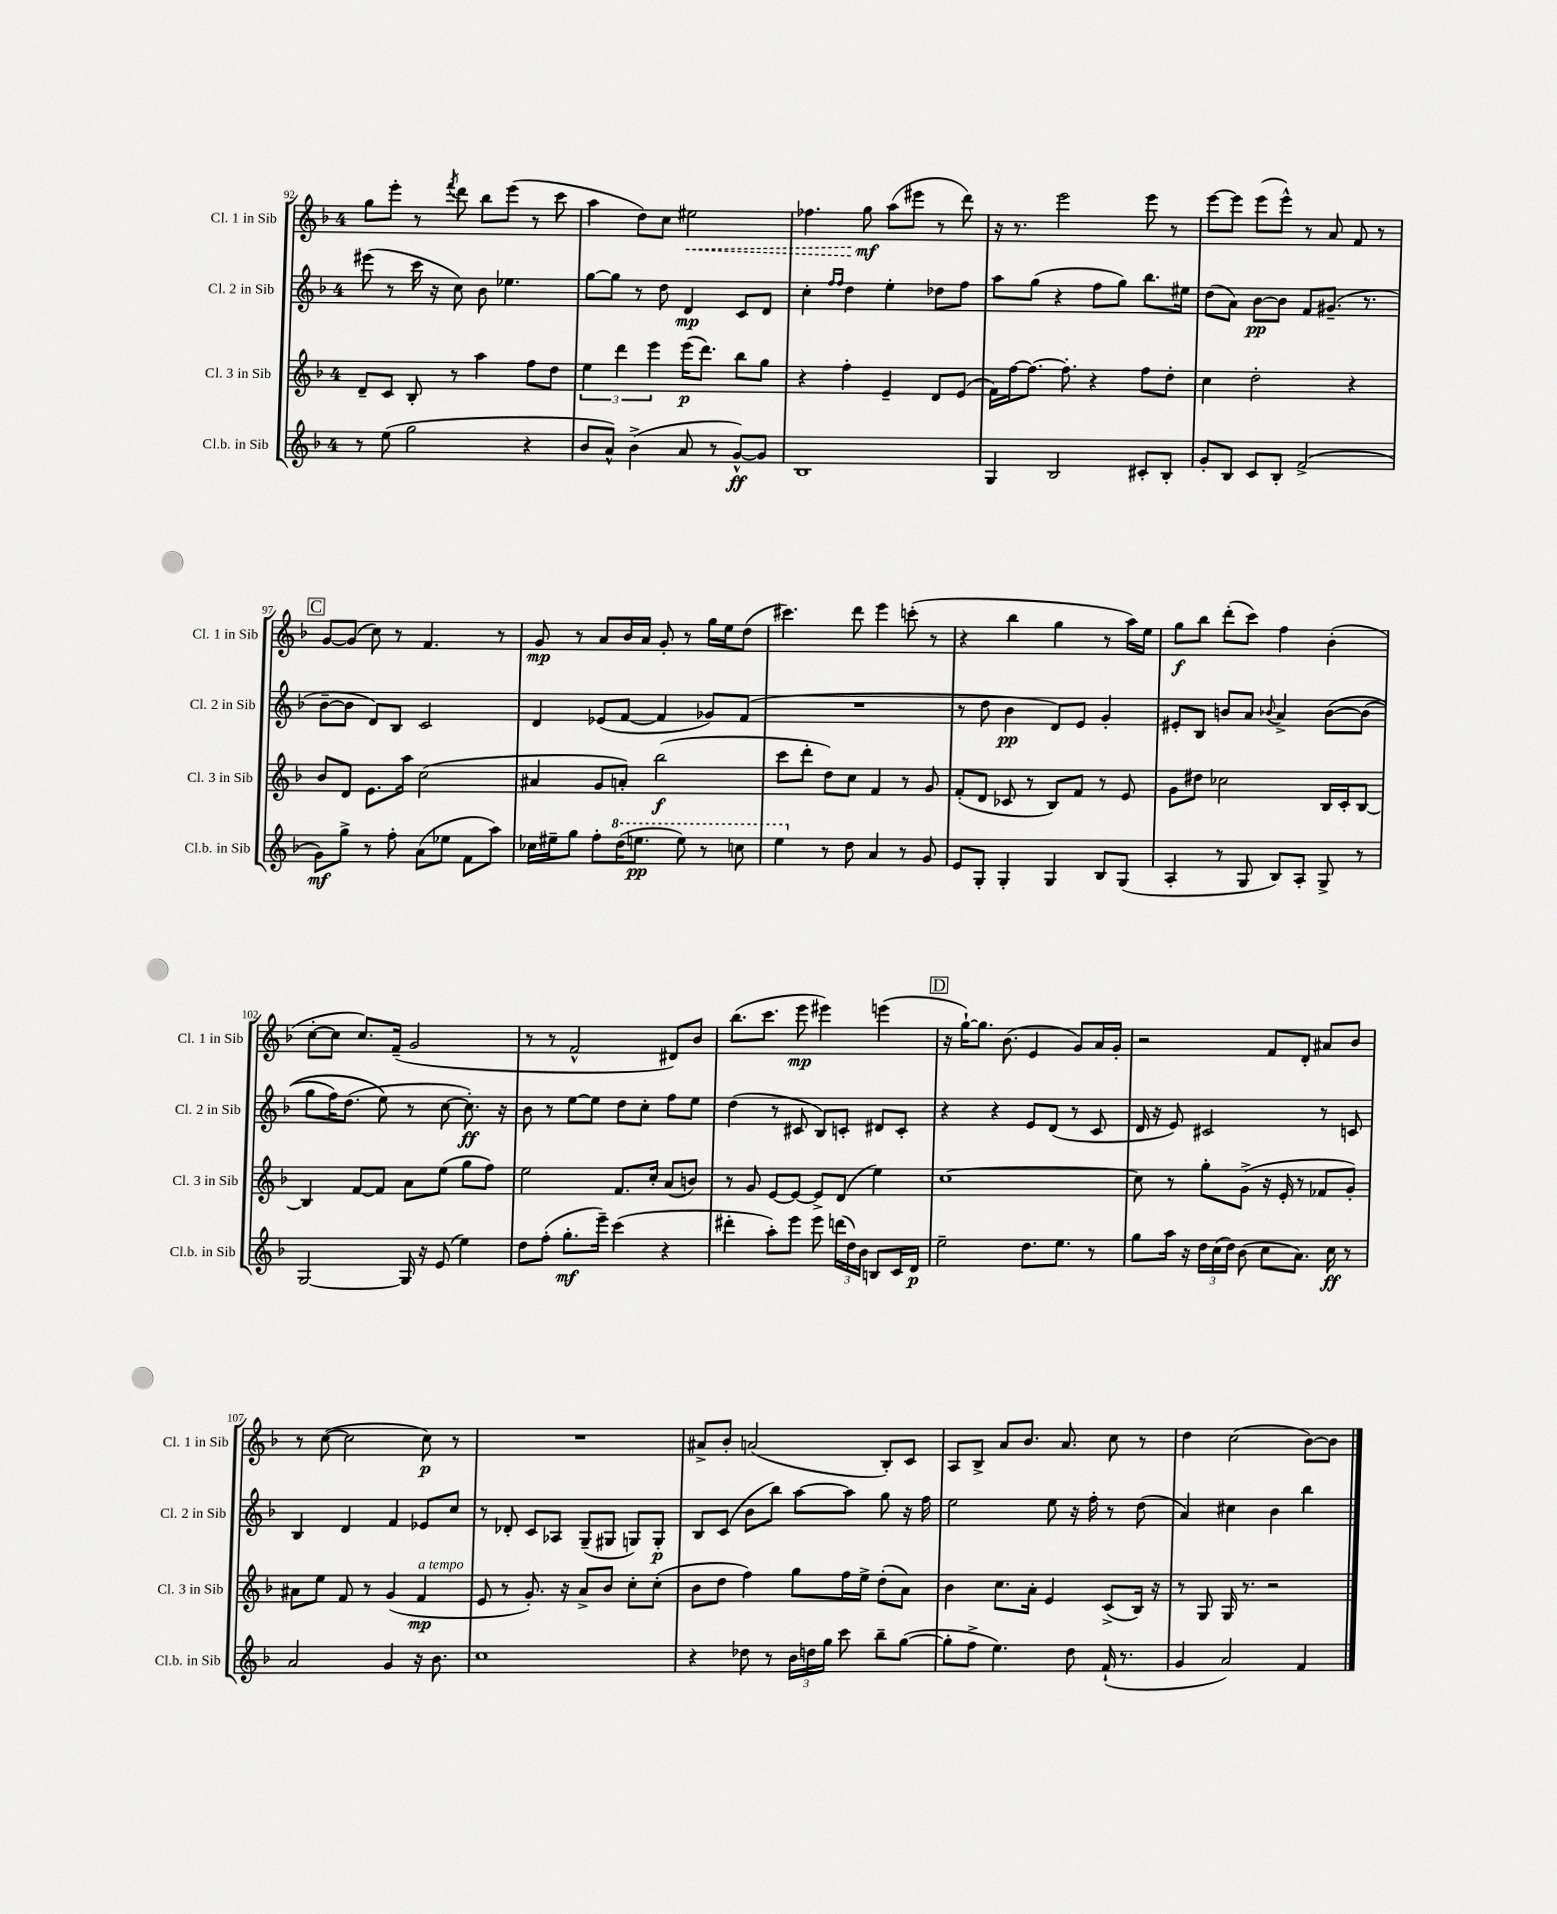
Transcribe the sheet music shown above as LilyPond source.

<<
\new StaffGroup <<
\new Staff = "s0" \with { instrumentName = "Cl. 1 in Sib" shortInstrumentName = "Cl. 1 in Sib" } {
    \clef treble \key f \major \once \override Staff.TimeSignature.style = #'single-digit \time 4/4
    \autoBeamOff g''8[ e'''8]-. r8 \acciaccatura { f'''8 } d'''8 bes''8[ e'''8]( r8 c'''8 |
    a''4 d''8[) c''8] \once \override Hairpin.style = #'dashed-line eis''2\< |
    fes''4. g''8\mf\! a''8[( eis'''8] r8 d'''8) |
    r16 r8. e'''2 e'''8 r8 |
    e'''8[~ e'''8] e'''8[( e'''8]-^) r8 a'8 f'8 r8 |
    \mark \markup { \box "C" } g'8[~ g'8]( c''8) r8 f'4. r8 |
    g'8\mp r8 a'8[ bes'16 a'16] g'8-. r8 g''16[ e''16 d''8]( |
    cis'''4.) d'''8 e'''4 c'''8-.( r8 |
    r4 bes''4 g''4 r8 a''16[) e''16] |
    g''8[\f bes''8] d'''8[-.( c'''8]) f''4 bes'4-.( |
    c''8[~-. c''8] c''8.[) f'16]--( g'2 |
    r8 r8 f'2-^ dis'8[) bes'8] |
    bes''8.[( c'''8.] e'''8\mp eis'''4) e'''4( |
    \mark \markup { \box "D" } r16 g''16[~-!) g''8.] bes'8.( e'4 g'8[) a'16 g'16]-. |
    r2 f'8[ d'8]-. ais'8[ bes'8] |
    r8 c''8~( c''2 c''8\p) r8 |
    R1 |
    ais'8[-> bes'8]-. a'2( bes8[-.) c'8] |
    a8[ bes8]-> a'8[ bes'8.] a'8. c''8 r8 |
    d''4 c''2( bes'8[~) bes'8] \bar "|." |
}
\new Staff = "s1" \with { instrumentName = "Cl. 2 in Sib" shortInstrumentName = "Cl. 2 in Sib" } {
    \clef treble \key f \major \once \override Staff.TimeSignature.style = #'single-digit \time 4/4
    \autoBeamOff eis'''8( r8 c'''16 r16 c''8) bes'8 ees''4. |
    g''8[~ g''8] r8 d''8 d'4\mp c'8[ d'8] |
    c''4-. \grace { f''16[ f''16] } d''4 e''4-. des''8[ f''8] |
    a''8[ g''8]( r4 f''8[ g''8]) bes''8.[ eis''16] |
    d''8[( a'8]) bes'8[~\pp bes'8] f'8[ gis'8.]--( r8. |
    \mark \markup { \box "C" } bes'8[~-- bes'8] d'8[) bes8] c'2 |
    d'4 ees'8[( f'8]~ f'4 ges'8[) f'8]( |
    R1 |
    r8 d''8 bes'4\pp d'8[) e'8] g'4-. |
    eis'8[-. bes8] b'8[ a'8] \appoggiatura { bes'8 } a'4-> bes'8[~\( bes'8]( |
    g''8[ f''16) d''8.]( e''8\) r8 c''8~ c''8.-.\ff) r16 |
    bes'8 r8 e''8[~ e''8] d''8[ c''8]-. f''8[ e''8] |
    d''4( r8 cis'8 bes8[) c'8]-. dis'8[ c'8]-. |
    \mark \markup { \box "D" } r4 r4 e'8[ d'8]( r8 c'8 |
    d'16 r16 e'8) cis'2 r8 c'8 |
    bes4 d'4 f'4 ees'8[ c''8] |
    r8 des'8-. c'8[ aes8] g8[--( gis8] g8[) g8]-.\p |
    bes8[ c'8]( bes'8[ bes''8]) a''8[~ a''8] g''8 r16 f''16 |
    e''2 e''8 r16 f''16-. r8 d''8( |
    a'4) cis''4 bes'4 bes''4 \bar "|." |
}
\new Staff = "s2" \with { instrumentName = "Cl. 3 in Sib" shortInstrumentName = "Cl. 3 in Sib" } {
    \clef treble \key f \major \once \override Staff.TimeSignature.style = #'single-digit \time 4/4
    \autoBeamOff d'8[-- c'8] bes8-. r8 a''4 f''8[ d''8] |
    \tuplet 3/2 { e''4 d'''4 e'''4 } e'''16[\p( d'''8.]) bes''8[ g''8] |
    r4 f''4-. e'4-- d'8[ e'8]( |
    f'16[) f''16~ f''8.]~ f''8.-. r4 f''8[ d''8]-. |
    c''4 d''2-. r4 |
    \mark \markup { \box "C" } bes'8[ d'8] e'8.[ a''16] c''2( |
    ais'4 g'8[ a'8]-.) bes''2\f( |
    c'''8[ d'''8]-. d''8[) c''8] f'4 r8 g'8 |
    f'8[-.( d'8] ces'8 r8 bes8[) f'8] r8 e'8 |
    g'8[ dis''8] ces''2 bes16[ c'16-. bes8]~ |
    bes4 f'8[~ f'8] a'8[ e''8]( g''8[ f''8]) |
    e''2 f'8.[ c''16]-. a'8[( b'8]) |
    r8 g'8 e'8[~ e'8]~ e'8[-> d'8]( e''4) |
    \mark \markup { \box "D" } c''1~ |
    c''8 r8 g''8[-. g'8]->( r16 e'16-. r8 fes'8[ g'8]-.) |
    ais'8[ e''8] f'8 r8 g'4( f'4\mp^\markup { \italic "a tempo" } |
    e'8 r8 g'8.-.) r16 a'8[-> bes'8] c''8[-. c''8]-.( |
    bes'8[ d''8] f''4) g''8[ f''16 e''16]-> d''8[-.( a'8]) |
    bes'4 c''8.[ a'16]-. e'4 c'8[->( bes16]) r16 |
    r8 g8 g16 r8. r2 \bar "|." |
}
\new Staff = "s3" \with { instrumentName = "Cl.b. in Sib" shortInstrumentName = "Cl.b. in Sib" } {
    \clef treble \key f \major \once \override Staff.TimeSignature.style = #'single-digit \time 4/4
    \autoBeamOff r8 e''8( g''2 r4 |
    bes'8[ a'8]-^) bes'4->( a'8 r8 g'8[~-^\ff) g'8] |
    bes1 |
    g4 bes2 cis'8[-. bes8]-. |
    g'8[-. bes8] c'8[ bes8]-. f'2->( |
    \mark \markup { \box "C" } g'8[\mf) g''8]-> r8 f''8-. a'8[( ees''8] f'8[ a''8]) |
    ces''16[ eis''16-- g''8] f''8[-. \ottava #1 d'''16( e'''!8.]\pp e'''8) r8 c'''!8 |
    e'''4 \ottava #0 r8 d''8 a'4 r8 g'8 |
    e'8[ g8]-. g4-. g4 bes8[ g8]( |
    a4-. r8 g8 bes8[) a8]-. g8-> r8 |
    g2~ g16 r16 e'8( e''4) |
    d''8[ f''8]-.( g''8.[-.\mf e'''16]--) c'''4( r4 |
    dis'''4-. a''8[-.) e'''8] e'''8 \tuplet 3/2 { d'''16[( d''16) bes'16] } b8[ c'16 d'16]\p |
    \mark \markup { \box "D" } e''2-- d''8.[ e''8.] r8 |
    g''8[ a''16] r16 \tuplet 3/2 { d''16[ c''16( d''16]) } bes'8( c''8[ a'8.]) c''16\ff r8 |
    a'2 g'4 r16 bes'8. |
    c''1 |
    r4 des''8 r8 \tuplet 3/2 { bes'16[ d''16 g''16] } c'''8 bes''8[-- g''8]~( |
    g''8[-. f''8]-> e''4.) d''8 f'16-!( r8. |
    g'4 a'2) f'4 \bar "|." |
}
>>
>>
\layout { \context { \Score currentBarNumber = #92 } }
